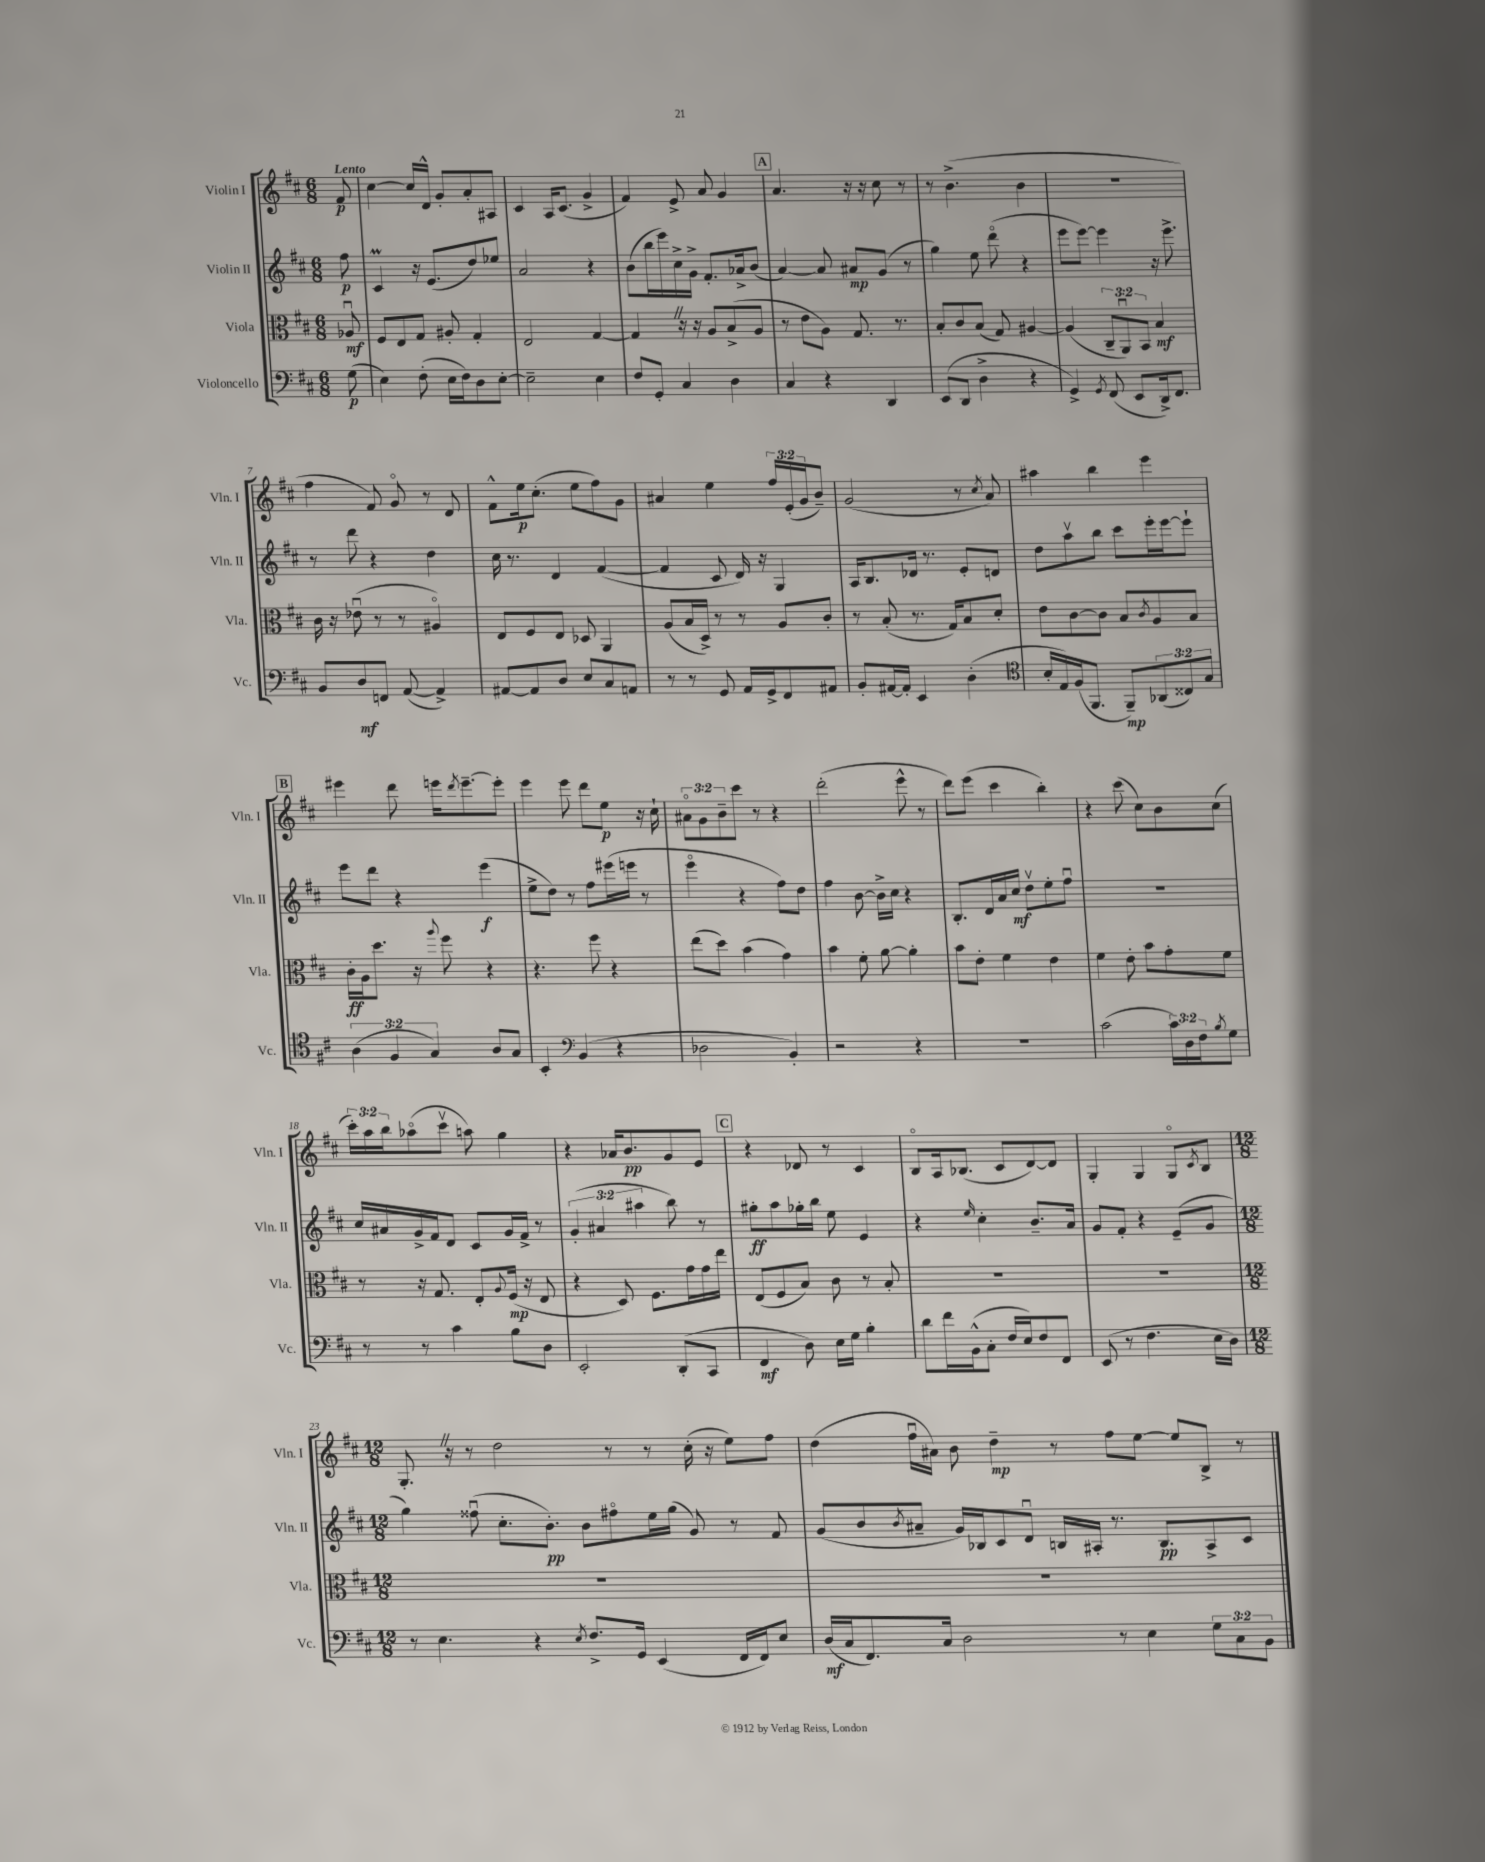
<<
\new StaffGroup <<
\new Staff = "s0" \with { instrumentName = "Violin I" shortInstrumentName = "Vln. I" } {
    \clef treble \key d \major \numericTimeSignature \time 6/8 \override Staff.TupletNumber.text = #tuplet-number::calc-fraction-text \partial 8 \tempo "Lento"
    fis'8\p |
    cis''4~ cis''16 d'16-^ g'8-. a'8-. ais8 |
    cis'4 a16 cis'8.( g'4-> |
    fis'4) e'8-> a'8 g'4 |
    \mark \markup { \box "A" } a'4. r16 r16 cis''8 r8 |
    r8 b'4.->( b'4 |
    R2. |
    fis''4 fis'8) g'8\flageolet r8 d'8 |
    fis'8-^ e''16\p cis''8.-.( e''8 fis''8) g'8 |
    ais'4 e''4 \tuplet 3/2 { fis''16 e'16-.( g'16 } b'8--) |
    g'2( r8 \acciaccatura { cis''8 } a'8) |
    ais''4 b''4 e'''4 |
    \mark \markup { \box "B" } eis'''4 d'''8 e'''16 \acciaccatura { d'''8 } e'''8.~-- e'''8-. |
    e'''4 e'''8 d'''8 e''8\p r16 cis''16-! |
    \tuplet 3/2 { ais'8\flageolet g'8 b'8-- } cis'''8 r8 r4 |
    d'''2-.( e'''8-^ r8 |
    d'''8) e'''8( cis'''4 b''4-.) |
    r4 cis'''8( cis''8) b'8 cis''8( |
    \tuplet 3/2 { cis'''16-.) a''16 b''16 } aes''8\flageolet( cis'''8\upbow a''8) g''4 |
    r4 aes'16 b'8.\pp g'8 e'8 |
    \mark \markup { \box "C" } r4 des'8 r8 cis'4 |
    b8\flageolet a16 bes8.( cis'8 d'8~) d'8 |
    g4-. g4 g8\flageolet \acciaccatura { cis'8 } b8 |
    \numericTimeSignature \time 12/8 g8.-. \once \override BreathingSign.text = \markup { \musicglyph "scripts.caesura.straight" } \breathe r16 r8 d''2 r8 r8 cis''16-.( r16 e''8) fis''8 |
    d''4( fis''16\downbow ais'16) b'8 d''4--\mp r8 fis''8 e''8~ e''8 b8-> r8 \bar "|." |
}
\new Staff = "s1" \with { instrumentName = "Violin II" shortInstrumentName = "Vln. II" } {
    \clef treble \key d \major \numericTimeSignature \time 6/8 \override Staff.TupletNumber.text = #tuplet-number::calc-fraction-text \partial 8
    fis''8\p |
    cis'4\prall r16 e'8.( d''8) ees''8 |
    a'2 r4 |
    b'8( b''16 e'''16) cis''16-> g'16-> fis'8.-. aes'16-> b'8( |
    \mark \markup { \box "A" } a'4~) a'8 ais'8\mp g'8( r8 |
    g''4) e''8 d'''8\flageolet( r4 |
    e'''8 e'''8~) e'''4 r16 e'''8.-> |
    r8 d'''8 r4 d''4 |
    cis''16 r8. d'4 fis'4~( |
    fis'4 cis'8 d'16) r16 g4 |
    a16 b8. des'16 r8. e'8-. d'8 |
    d''8 a''8\upbow b''8 cis'''8 e'''16-. e'''16~ e'''8-! |
    \mark \markup { \box "B" } e'''8 d'''8 r4 e'''4\f( |
    e''8-> d''8) r8 fis''8 eis'''16( e'''16 r8 |
    e'''4\flageolet r4 fis''8) d''8 |
    fis''4 b'8~ b'16-> cis''16 r4 |
    b8.-. d'16 a'16 cis''16\mf d''8\upbow e''8-. fis''8\downbow |
    R2. |
    cis''16 ais'16 g'16-> fis'16 d'8 cis'8 g'16 fis'16-> r8 |
    \tuplet 3/2 { g'4-.( ais'4 ais''4 } b''8) r8 |
    \mark \markup { \box "C" } gis''8-.\ff a''8 ges''16-. b''16 e''8 e'4 |
    r4 \grace { e''16 } cis''4-. b'8.-- a'16 |
    g'8 fis'8-. r4 e'8--( g'8 |
    \numericTimeSignature \time 12/8 g''4) fisis''8\downbow( cis''8.-. b'8.-.\pp) b'8 fis''8\flageolet e''16 g''16( g'8) r8 fis'8 |
    g'8( b'8 \acciaccatura { b'8 } ais'8-- g'16) bes16 cis'8 d'8\downbow b16 ais16-. r8. b8.\pp ais8-> cis'8 \bar "|." |
}
\new Staff = "s2" \with { instrumentName = "Viola" shortInstrumentName = "Vla." } {
    \clef alto \key d \major \numericTimeSignature \time 6/8 \override Staff.TupletNumber.text = #tuplet-number::calc-fraction-text \partial 8
    aes8\downbow\mf |
    fis8 e8 g8 ais8-. g4-. |
    e2 g4~ |
    g4 \once \override BreathingSign.text = \markup { \musicglyph "scripts.caesura.straight" } \breathe r16 r16 a8 b8->( a8 |
    \mark \markup { \box "A" } r8 e'8 a8) g8. r8. |
    b8-. cis'8 b8( g8) ais4~ |
    ais4( \tuplet 3/2 { cis8-- a,8\downbow) b,8 } b4\mf |
    cis'16 r16 ees'8\downbow( r8 r8 ais4\flageolet) |
    e8 fis8 e8 des8 a,4 |
    a8( b16 d16->) r8 r8 a8 cis'8-. |
    r8 b8-.( r8. g16) b8 d'8-. |
    e'8 cis'8~ cis'8 b8 \acciaccatura { cis'8 } a8 b8 |
    \mark \markup { \box "B" } cis'16-.\ff a16 d''8. r16 \appoggiatura { a''8 } fis''8 r4 |
    r4. fis''8 r4 |
    e''8( d''8) b'4( g'4) |
    b'4 fis'8-. a'8~ a'4-. |
    b'8 e'8-. fis'4 e'4 |
    fis'4 e'8-. b'8 g'8-. fis'8 |
    r8 r16 g8. e8-. \appoggiatura { a8 } fis16\mp( r16 e8 |
    r4 d8) fis8. g'16 g'16 e''16 |
    \mark \markup { \box "C" } e8( fis8 b8) cis'8 r8 b8-. |
    R2. |
    R2. |
    \numericTimeSignature \time 12/8 R1. |
    R1. \bar "|." |
}
\new Staff = "s3" \with { instrumentName = "Violoncello" shortInstrumentName = "Vc." } {
    \clef bass \key d \major \numericTimeSignature \time 6/8 \override Staff.TupletNumber.text = #tuplet-number::calc-fraction-text \partial 8
    g8\p( |
    e4) fis8-.( e16 fis16) d8 e8~-. |
    e2-- e4 |
    fis8 g,8-. cis4 d4 |
    \mark \markup { \box "A" } cis4 r4 d,4 |
    e,8( d,8 d4-> r4 |
    g,4->) \acciaccatura { g,8 } fis,8( e,8 d,16->) fis,8. |
    b,8 d8\mf f,8 a,8~( a,4->) |
    ais,8~ ais,8 d8 e8 cis8 a,8 |
    r8 r8 g,8 a,16 g,16-> fis,8 ais,8 |
    b,8-. ais,16~ ais,16-. e,4 d4-.( |
    \clef tenor b16-. e16) fis16( fis,8. fis,8--\mp) \tuplet 3/2 { aes,8( cisis8) g8 } |
    \mark \markup { \box "B" } \tuplet 3/2 { a4( fis4 g4) } a8 g8 |
    b,4-. \clef bass b,4( r4 |
    des2 b,4-.) |
    r2 r4 |
    R2. |
    cis'2( \tuplet 3/2 { cis'16) d16 fis16 } \acciaccatura { b8 } g8 |
    r8 r8 cis'4 b8 d8 |
    e,2-. d,8-.( cis,8 |
    \mark \markup { \box "C" } fis,4\mf d8) e16 g16 b4-. |
    d'8 fis'16 b,16-^( cis8-. fis16 e16) fis8 fis,8 |
    e,8( r8 fis4. e16 d16) |
    \numericTimeSignature \time 12/8 r8 e4. r4 \acciaccatura { e8 } fis8.-> g,16 e,4( fis,16 fis,16) e8 |
    d16\mf( cis16 fis,8.) cis16 d2 r8 e4 \tuplet 3/2 { g8 cis8 b,8 } \bar "|." |
}
>>
>>
